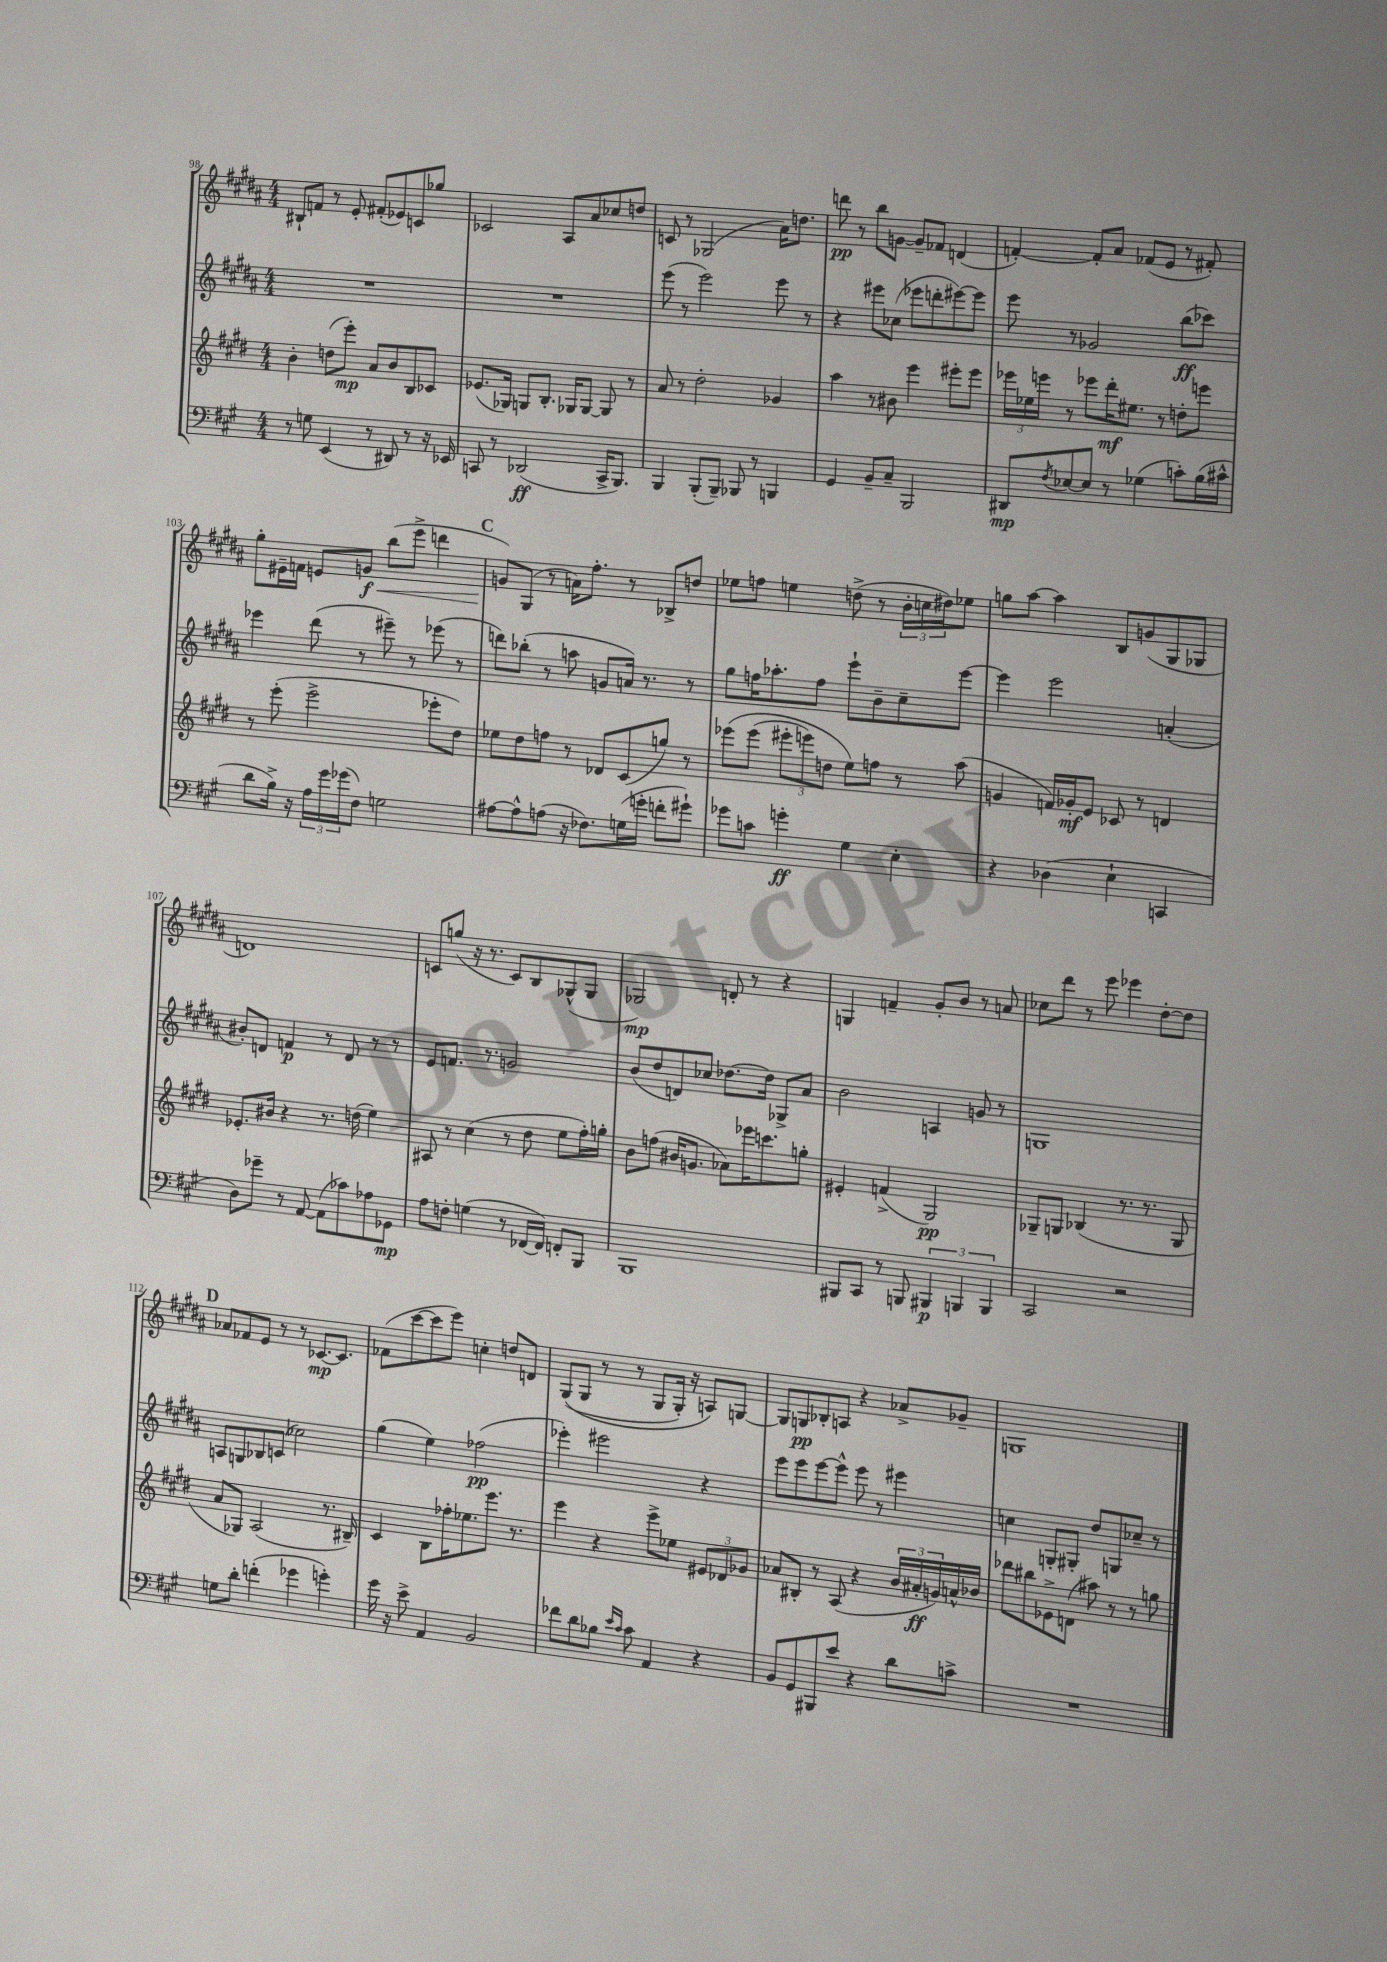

**kern	**dynam	**kern	**dynam	**kern	**dynam	**kern	**dynam
*part4	*part4	*part3	*part3	*part2	*part2	*part1	*part1
*staff4	*staff4	*staff3	*staff3	*staff2	*staff2	*staff1	*staff1
*clefF4	*	*clefG2	*	*clefG2	*	*clefG2	*
*k[f#c#g#]	*	*k[f#c#g#d#]	*	*k[f#c#g#d#a#]	*	*k[f#c#g#d#a#]	*
*M4/4	*	*M4/4	*	*M4/4	*	*M4/4	*
=98	=98	=98	=98	=98	=98	=98	=98
8r	.	4b'\	.	1r	.	8B#X`/L	.
8Gn\	.	.	.	.	.	8fn/J	.
(4EE/	.	(8ddn\L	.	.	.	8r	.
.	.	8eee'\J)	mp	.	.	8e'/	.
8r	.	8a/L	.	.	.	(8f#X'/L	.
8DD#X/)	.	8b/	.	.	.	8e-X/)	.
8r	.	8B/	.	.	.	8cn/	.
16r	.	8c-X/J	.	.	.	8gg-X/J	.
16EE-X/	.	.	.	.	.	.	.
=99	=99	=99	=99	=99	=99	=99	=99
8CCn/	.	(8.e-X/L	.	1r	.	2c-X/	.
8r	.	.	.	.	.	.	.
.	.	16G-X/Jk)	.	.	.	.	.
(2DD-X/	ff	8Gn/L	.	.	.	.	.
.	.	8.B'/J	.	.	.	.	.
.	.	.	.	.	.	8A#/L	.
.	.	16G-X/KL	.	.	.	.	.
.	.	[8G-/J	.	.	.	8a#/	.
16CC^/KL	.	8G-/]	.	.	.	8cc-X/	.
8.BBB/J)	.	.	.	.	.	.	.
.	.	8r	.	.	.	8ddn/J	.
=100	=100	=100	=100	=100	=100	=100	=100
4BBB/	.	8a/	.	(8eee\	.	8cn/	.
.	.	8r	.	8r	.	8r	.
(8BBB'/L	.	2dd#'\	.	2eee\)	.	(2G-X/	.
8BBB~/J)	.	.	.	.	.	.	.
8BBB-X/	.	.	.	.	.	.	.
8r	.	.	.	.	.	.	.
4BBBn/	.	4g-X/	.	8eee\	.	16a#\KL)	.
.	.	.	.	.	.	8.ddn\J	.
.	.	.	.	8r	.	.	.
=101	=101	=101	=101	=101	=101	=101	=101
4GG#/	.	4aa\	.	4r	.	8dddn\	pp
.	.	.	.	.	.	8r	.
8BB~/L	.	8r	.	8eee#X\L	.	8bb\L	.
8C#~/J	.	8b#X\	.	(8cc-X\J	.	[8gn\J	.
2BBB/	.	4eee\	.	8eee-X\L	.	8g~/L]	.
.	.	.	.	8dddn'\	.	8f-X/J	.
.	.	8eee#X'\L	.	[8eee#X\)	.	(4dn/	.
.	.	8eee#\J	.	8eee#\J]	.	.	.
=102	=102	=102	=102	=102	=102	=102	=102
8DD#X/L	mp	24eee-X\LL	.	8eee\	.	[4fn'/)	.
.	.	24ee-X\	.	.	.	.	.
.	.	24eeen\JJ	.	.	.	.	.
8qF#/	.	.	.	.	.	.	.
[8E-X/	.	8r	.	8r	.	.	.
8E-/J]	.	8eee-X\L	.	2g-X/	.	8f'/L]	.
8r	.	16ddd#'\K	mf	.	.	8a#/J	.
.	.	8.ee#X\J	.	.	.	.	.
(4G-X\	.	.	.	.	.	(8f-X/L	.
.	.	8r	.	.	.	8e/J	.
8cn'\L)	.	8ddn'\L	.	(8bb\L	ff	8r	.
(16B\L	.	8eeen\J	.	8ccc-X\J)	.	8f#X'/)	.
16c#X^^\JJ	.	.	.	.	.	.	.
!!LO:LB:g=z
=103	=103	=103	=103	=103	=103	=103	=103
8d\L	.	8r	.	4eee-X\	.	8gg#'\L	.
16B^\Jk)	.	(8eee'\	.	.	.	16e#X~\L	.
16r	.	.	.	.	.	16fn\JJ	.
24A\LL	.	2eee^\	.	(8ddd#\	.	8en/L	.
24g#\	.	.	.	.	.	.	.
(24g-X\J	.	.	.	.	.	.	.
!	!	!	!	!	!	!	!LO:HP:b
8F#\J)	.	.	.	8r	.	8gn/J	< f
2Gn\	.	.	.	8eee#X~\)	.	(8bb\L	.
.	.	.	.	8r	.	8eee^\J	.
.	.	8eee-X'\L	.	(8eee-X\	.	4dddn\	.
.	.	8dd#\J)	.	8r	.	.	.
!!LO:REH:place=s1:t=C
=104	=104	=104	=104	=104	=104	=104	=104
[8A#X\L	.	8ee-X\L	.	8dddn\L)	.	8gn/L)	.
8A#^^\]	.	8dd#\	.	(8bb-X'\J	.	(8G#/J	[
(8An\J	.	8ffn\J	.	8r	.	8r	.
16r	.	8r	.	8aan\	.	16an\KL)	.
8.F-X\L)	.	.	.	.	.	8.ff#'\J	.
.	.	8d-X/L	.	8gn/L	.	.	.
(16Gn\L	.	(8c#/	.	16an/Jk)	.	8r	.
16gn'\JJ	.	.	.	8.r	.	.	.
8fn'\L	.	8ggn/J)	.	.	.	8B-X^/L	.
8g#X`\J)	.	8r	.	8r	.	8ddn/J	.
=105	=105	=105	=105	=105	=105	=105	=105
8g-X\L	.	(8eee-X\L	.	8gg#\L	.	8ee-X\L	.
8cn\J	.	(8eee-\J	.	16ffn\K	.	8ffn\J	.
.	.	.	.	8.aa-X'\	.	.	.
4gn'\	ff	12eee#X'\L	.	.	.	4een\	.
.	.	12eeen\)	.	.	.	.	.
.	.	.	.	8ff\J	.	.	.
.	.	12ddn\J	.	.	.	.	.
4G#\	.	8ee\L)	.	8eee`\L	.	(8ddn^\	.
.	.	8ffn\J	.	8b~\	.	8r	.
4E'\	.	8r	.	8cc#~\	.	24b'\LL	.
.	.	.	.	.	.	24ccn\	.
.	.	.	.	.	.	24dd#X\J)	.
.	.	(8aa\	.	[8eee\J	.	8ee-X\J	.
=106	=106	=106	=106	=106	=106	=106	=106
4r	.	4gn/	.	4eee\]	.	8ggn\L	.
.	.	.	.	.	.	[8aa#\J	.
(4D-X\	.	16fn/LL)	.	2eee\	.	4aa#\]	.
.	.	16g-X'/J	mf	.	.	.	.
.	.	8e/J	.	.	.	.	.
4E`\	.	8c-X/	.	.	.	8B/L	.
.	.	8r	.	.	.	(8gn/	.
4CCn/	.	4dn/	.	(4an'/	.	8G#/	.
.	.	.	.	.	.	8G-X/J	.
!!LO:LB:g=z
=107	=107	=107	=107	=107	=107	=107	=107
8D\L)	.	8.e-X'/L	.	8b#X'/L)	.	1dn)	.
8g-X~\J	.	.	.	8dn/J	.	.	.
.	.	16b#X/Jk	.	.	.	.	.
8r	.	4r	.	4fn/	p	.	.
[8AA/	.	.	.	.	.	.	.
(8AA\L]	.	8.r	.	8r	.	.	.
8c-X\)	.	.	.	8d/	.	.	.
.	.	(16ddn\	.	.	.	.	.
8A-X\	.	4ee\)	.	8r	.	.	.
8GG-X\J	mp	.	.	8r	.	.	.
=108	=108	=108	=108	=108	=108	=108	=108
8A\L	.	8A#X/	.	8e/L	.	8cn/L	.
8Fn'\J	.	8r	.	8.fn/J	.	(8ggn/J	.
(4Gn\	.	(4cc#\	.	.	.	16r	.
.	.	.	.	8.r	.	8.r	.
8r	.	8r	.	2gn/	.	8c/L)	.
[16FF-X/LL	.	8dd#\	.	.	.	8B/	.
16FF-/JJ])	.	.	.	.	.	.	.
8FFn'/L	.	8ee\L	.	.	.	(8G-X^^/	.
8BBB/J	.	16ff#'\L)	.	.	.	8G-/J	.
.	.	16ggn'\JJ	.	.	.	.	.
=109	=109	=109	=109	=109	=109	=109	=109
1BBB	.	8b\L	.	(8b/L	.	2G-X/)	mp
.	.	(8ffn\J	.	8dd#/	.	.	.
.	.	16b#X/KL	.	8dn/)	.	.	.
.	.	8.gn/J	.	.	.	.	.
.	.	.	.	8cc-X/J	.	.	.
.	.	8a-X\L)	.	[8.dd-X\L	.	8dn'/	.
.	.	16eee-X\K	.	.	.	8r	.
.	.	8.cccn\	.	16dd-\Jk]	.	.	.
.	.	.	.	8G-X^/L	.	4r	.
.	.	8ggn'\J	.	8a#/J	.	.	.
=110	=110	=110	=110	=110	=110	=110	=110
8BBB#X/L	.	4e#X'/	.	2b\	.	4Gn/	.
8CC#/J	.	.	.	.	.	.	.
8r	.	(4fn^/	.	.	.	4fn~/	.
8BBBn/	.	.	.	.	.	.	.
6BBB#X/	p	2G#/)	pp	4An/	.	8g#'/L	.
.	.	.	.	.	.	8b/J	.
6BBBn/	.	.	.	.	.	.	.
.	.	.	.	8gn/	.	8r	.
6BBB/	.	.	.	.	.	.	.
.	.	.	.	8r	.	8an/	.
=111	=111	=111	=111	=111	=111	=111	=111
2CC#/	.	8G-X~/L	.	1Gn	.	8cc-X\L	.
.	.	8Gn/J	.	.	.	8ddd#\J	.
.	.	(4B-X/	.	.	.	8r	.
.	.	.	.	.	.	8eee\	.
2r	.	8.r	.	.	.	4eee-X\	.
.	.	8.r	.	.	.	.	.
.	.	.	.	.	.	[8dd#'\L	.
.	.	8G/	.	.	.	8dd#\J]	.
!!LO:LB:g=z
!!LO:REH:place=s1:t=D
=112	=112	=112	=112	=112	=112	=112	=112
8Gn\L	.	8a/L	.	8An/L	.	8a-X/L	.
8d'\J	.	8G-X/J)	.	8Gn/	.	8f-X/	.
(4fn'\	.	(2A/	.	8B-X/	.	8e/J	.
.	.	.	.	(8cn/J	.	8r	.
4g-X\	.	.	.	2cc-X\)	.	8r	.
.	.	.	.	.	.	[8.c-X/L	mp
4gn'\)	.	8.r	.	.	.	.	.
.	.	.	.	.	.	8.c-/J]	.
.	.	16B#X~/)	.	.	.	.	.
=113	=113	=113	=113	=113	=113	=113	=113
16g#\	.	4c#/	.	(4gg#\	.	(8f-X\L	.
16r	.	.	.	.	.	.	.
8e^\	.	.	.	.	.	[8ccc#\	.
4AA/	.	8B\L	.	4ee\)	.	8ccc#\]	.
.	.	16ff-X'\K	.	.	.	8eee\J)	.
.	.	8.ee-X\	.	.	.	.	.
2BB/	.	.	.	(2ff-X\	pp	4ccn'\	.
.	.	8.eee\J	.	.	.	.	.
.	.	.	.	.	.	8ddn/L	.
.	.	8.r	.	.	.	.	.
.	.	.	.	.	.	8dn/J	.
=114	=114	=114	=114	=114	=114	=114	=114
8f-X\L	.	4eee\	.	4eee-X'\)	.	((8G#/L	.
8d\	.	.	.	.	.	8G#/J	.
8B-X\J	.	4r	.	2eee#X\	.	8r	.
16qqe/LL	.	.	.	.	.	.	.
16qqc#/JJ	.	.	.	.	.	.	.
8c#\	.	.	.	.	.	8r	.
4AA/	.	8eee^\L	.	.	.	8G#/L	.
.	.	8ee-X\J	.	.	.	16G#'/Jk)	.
.	.	.	.	.	.	16r	.
4r	.	12e#X/L	.	4r	.	8An/L)	.
.	.	12d-X/	.	.	.	.	.
.	.	.	.	.	.	[8Gn/J	.
.	.	12g-X/J	.	.	.	.	.
=115	=115	=115	=115	=115	=115	=115	=115
8BB/L	.	8a-X/L	.	8eee\L	.	8G/L]	.
8GG#/	.	8B#X'/J	.	8eee\	.	8Gn/	pp
8BBB#X/	.	8r	.	[8eee\	.	8B-X'/	.
8e/J	.	(8A/	.	8eee^^\J]	.	8An/J	.
4r	.	4r	.	8eee\	.	4r	.
.	.	.	.	8r	.	.	.
8d\L	.	24b/LL	.	4eee#X\	.	8a-X^/L	.
.	.	24a#X'/	ff	.	.	.	.
.	.	24gn/)	.	.	.	.	.
8cn^\J	.	16an^^/	.	.	.	8g-X~/J	.
.	.	16b-X/JJ	.	.	.	.	.
=116	=116	=116	=116	=116	=116	=116	=116
1r	.	8ddd-X\L	.	4ccn\	.	1Gn	.
.	.	8bb#X\	.	.	.	.	.
.	.	8e-X^\	.	8Gn'/L	.	.	.
.	.	(8dn\J	.	8G#X'/J	.	.	.
.	.	8aa#X\)	.	8dd#/L	.	.	.
.	.	8r	.	8Gn/	.	.	.
.	.	8r	.	8cc-X~/J	.	.	.
.	.	8ggn\	.	8r	.	.	.
==	==	==	==	==	==	==	==
*-	*-	*-	*-	*-	*-	*-	*-
